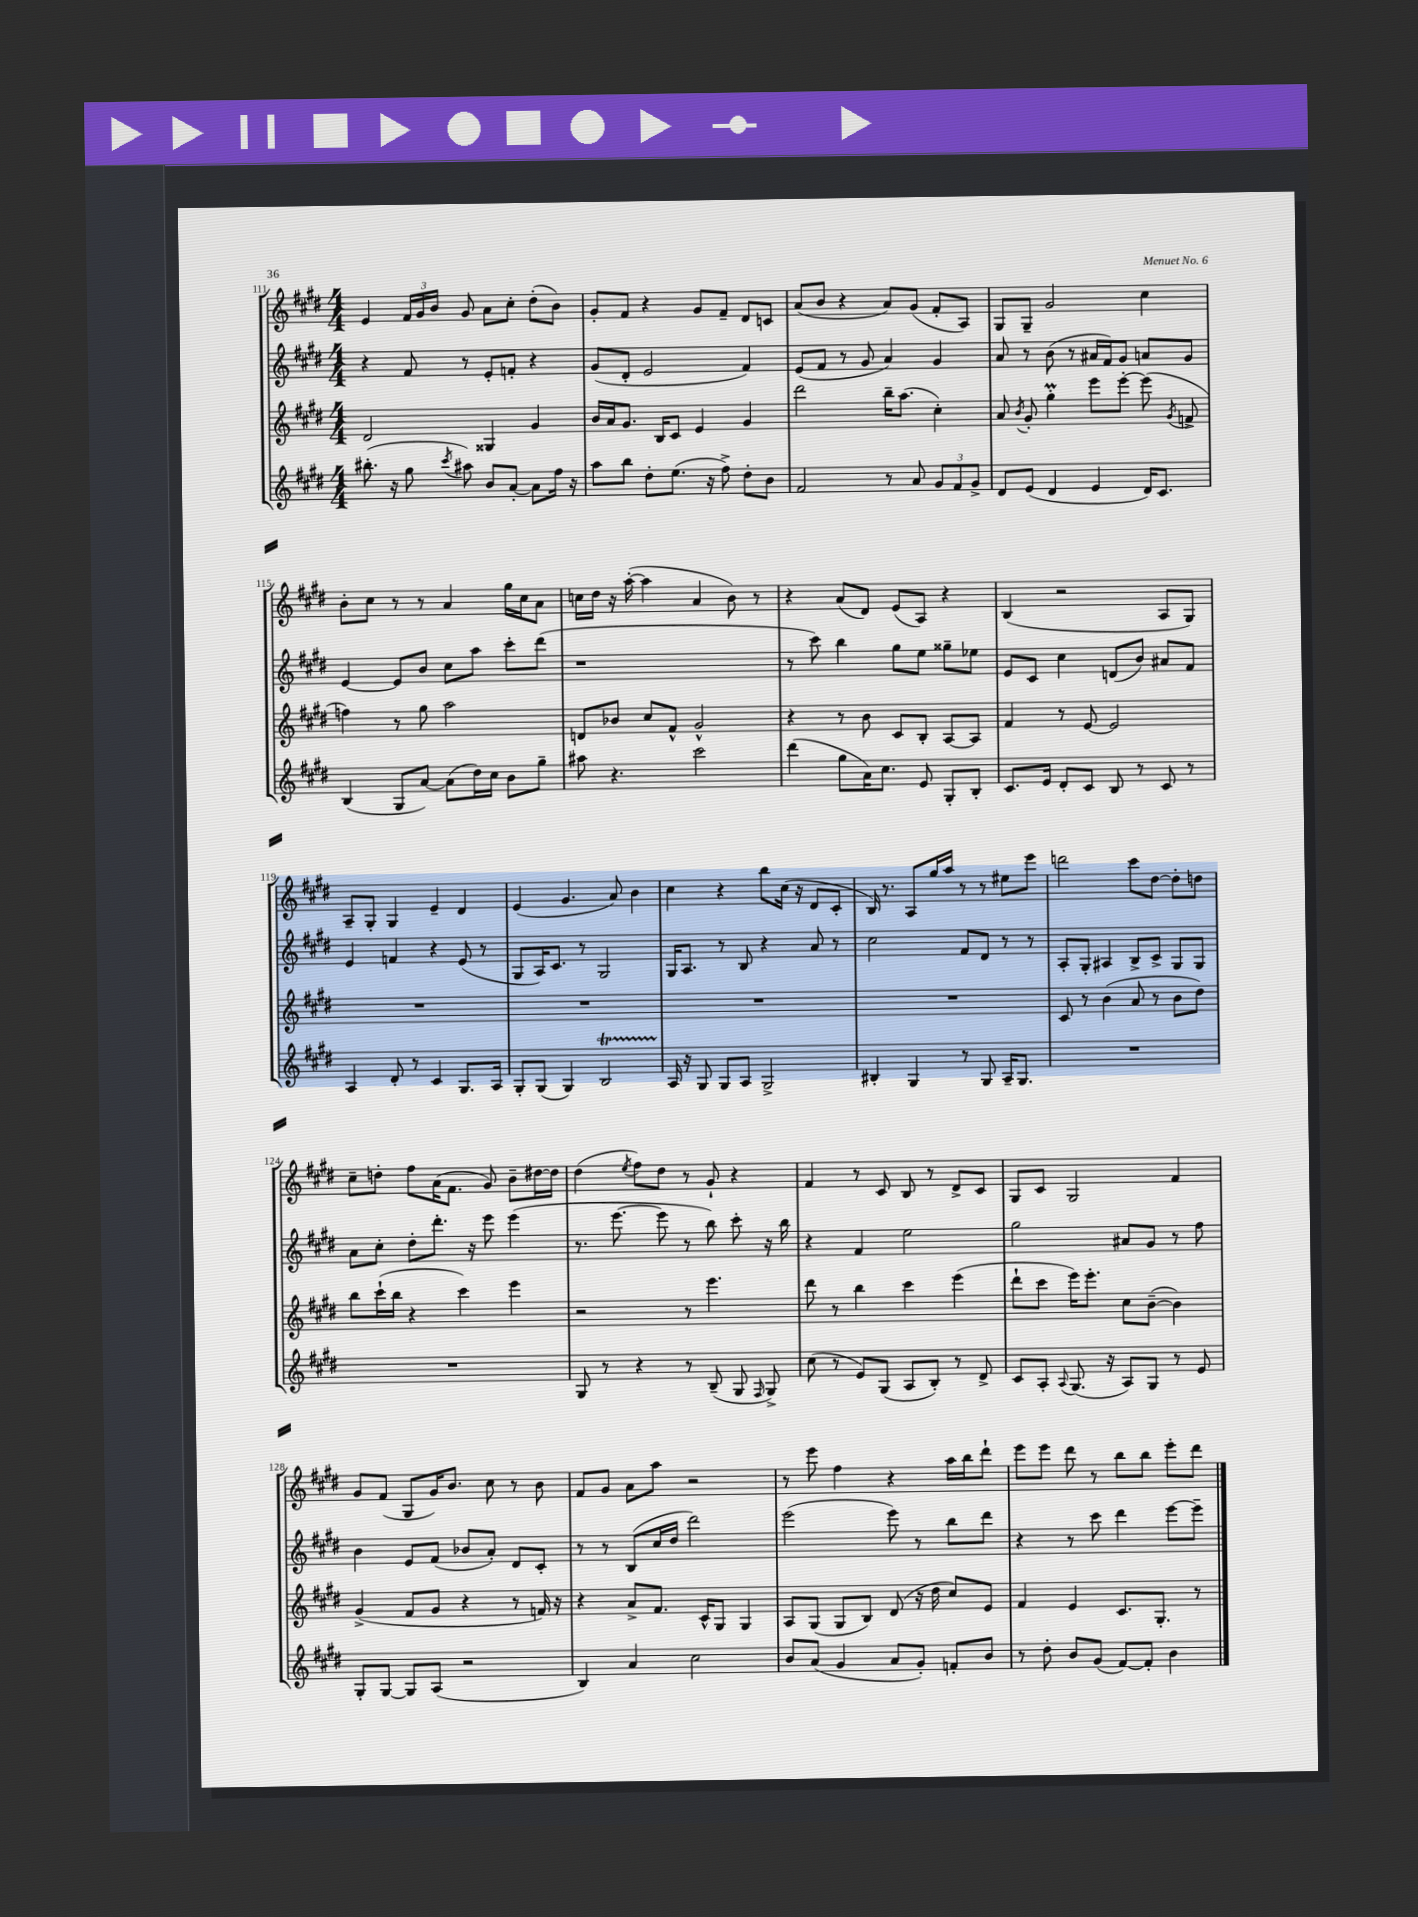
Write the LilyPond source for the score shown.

<<
\new StaffGroup <<
\new Staff = "s0" {
    \clef treble \key e \major \numericTimeSignature \time 4/4
    \autoBeamOff e'4 \tuplet 3/2 { fis'16[ gis'16 b'16] } gis'8 a'8[ cis''8]-. dis''8[-.( b'8]) |
    gis'8[-. fis'8] r4 gis'8[ fis'8]-- dis'8[ c'8] |
    a'8[( b'8] r4 a'8[) gis'8]( fis'8[-. a8]) |
    gis8[ gis8]-- gis'2 cis''4 |
    b'8[-. cis''8] r8 r8 a'4 gis''16[ cis''16 a'8] |
    c''16[ dis''16] r16 a''16~-.( a''4 a'4 b'8) r8 |
    r4 a'8[( dis'8]) e'8[( a8]) r4 |
    b4( r2 a8[ gis8]) |
    a8[-- gis8]-. gis4 e'4-- dis'4 |
    e'4( gis'4. a'8) b'4 |
    cis''4 r4 b''8[ cis''16]( r16 dis'8[ cis'8]-. |
    b16) r8. a8[ gis''16 a''16] r8 r8 eis''8[ e'''8] |
    d'''2 cis'''8[ dis''8]~ dis''8[-. d''8] |
    cis''8[-- d''8]-. fis''8[ a'16( fis'8.] gis'8) b'8[-- dis''16~ dis''16] |
    dis''4( \acciaccatura { e''8 } fis''8[) dis''8] r8 gis'8-! r4 |
    fis'4 r8 cis'8 b8 r8 dis'8[-> cis'8] |
    gis8[ cis'8] gis2 fis'4 |
    gis'8[ fis'8]( gis8[ gis'16) b'8.] cis''8 r8 b'8 |
    fis'8[ gis'8] a'8[ a''8] r2 |
    r8 e'''8 fis''4 r4 a''16[ b''16 dis'''8]-! |
    e'''8[ e'''8] dis'''8 r8 b''8[ b''8] e'''8[-. dis'''8] \bar "|." |
}
\new Staff = "s1" {
    \clef treble \key e \major \numericTimeSignature \time 4/4
    \autoBeamOff r4 fis'8 r8 e'8[-. f'8]-. r4 |
    gis'8[( dis'8]-. e'2 fis'4) |
    e'8[( fis'8] r8 gis'8 a'4) gis'4 |
    a'8 r8 b'8( r8 ais'16[ fis'16) gis'8] a'8[ gis'8] |
    e'4~ e'8[ b'8] cis''8[ a''8] cis'''8[-. dis'''8]( |
    r1 |
    r8 cis'''8) b''4 gis''8[ e''8] gisis''8[-- ees''8] |
    e'8[ cis'8] cis''4 d'8[( b'8]) ais'8[ fis'8] |
    e'4 f'4 r4 e'8( r8 |
    gis8[ a16) cis'8.] r8 gis2 |
    gis16[ a8.] r8 b8 r4 a'8 r8 |
    cis''2 fis'8[ dis'8] r8 r8 |
    a8[-. gis8]-. ais4 b8[-> cis'8]-> gis8[ gis8] |
    a'8[ cis''8]-. dis''8[-. dis'''8.]-. r16 e'''8 e'''4( |
    r8. e'''8.~ e'''8 r8 b''8) cis'''8-. r16 b''16 |
    r4 fis'4 e''2 |
    gis''2 ais'8[ gis'8] r8 fis''8 |
    b'4 e'8[ fis'8]( bes'8[ a'8]-.) dis'8[ cis'8]-. |
    r8 r8 b8[( cis''16 dis''16] dis'''2) |
    e'''2( e'''8) r8 b''8[ dis'''8] |
    r4 r8 cis'''8 dis'''4 e'''8[~ e'''8]-- \bar "|." |
}
\new Staff = "s2" {
    \clef treble \key e \major \numericTimeSignature \time 4/4
    \autoBeamOff dis'2 gisis4 gis'4 |
    b'16[ a'16 gis'8.] b16[ cis'8] e'4 gis'4 |
    dis'''2 b''16[-- a''8.]( cis''4-.) |
    a'8 \acciaccatura { b'8 } gis'8-. gis''4-.\prall e'''8[ e'''8]~-. e'''8( \acciaccatura { gis'8 } f'8-> |
    f''4) r8 gis''8 a''2 |
    d'8[ bes'8] cis''8[ fis'8]-^ gis'2-^ |
    r4 r8 b'8 cis'8[ b8]-. a8[~ a8] |
    fis'4 r8 e'8~ e'2 |
    R1 |
    R1 |
    R1 |
    R1 |
    cis'8 r8 b'4( a'8 r8 b'8[ dis''8]) |
    b''8[ cis'''16-!( b''16] r4 cis'''4) e'''4 |
    r2 r8 e'''4. |
    dis'''8 r8 b''4 cis'''4 e'''4( |
    dis'''8[-! cis'''8] e'''16[) e'''8.]-. cis''8[ b'8]~--( b'4) |
    gis'4->( fis'8[ gis'8] r4 r8 f'16) r16 |
    r4 a'8[-> fis'8.] cis'16[-^ gis8] gis4 |
    a8[ gis8]( gis8[ b8]) dis'8( r16 dis''16 cis''8[) e'8] |
    fis'4 e'4 cis'8.[ gis8.]-. r8 \bar "|." |
}
\new Staff = "s3" {
    \clef treble \key e \major \numericTimeSignature \time 4/4
    \autoBeamOff bis''8.-.( r16 gis''8 \acciaccatura { cis'''8 } ais''8) b'8[ a'8]~-. a'8[ fis''16] r16 |
    a''8[ b''8] dis''8[-. e''8.]( r16 fis''8->) dis''8[-. b'8] |
    fis'2 r8 a'8 \tuplet 3/2 { gis'8[ fis'8 gis'8]-> } |
    dis'8[ e'8]( dis'4 e'4 dis'16[) cis'8.] |
    b4( gis8[ a'8]~) a'8[( dis''16) cis''16] b'8[ gis''8]-- |
    ais''8 r4. cis'''2 |
    dis'''4( gis''8[ a'16) cis''8.] e'8 gis8[-. b8]-. |
    cis'8.[ e'16] dis'8[-. cis'8] b8 r8 cis'8 r8 |
    a4 dis'8-. r8 cis'4 gis8.[ a16] |
    gis8[-. gis8]( gis4) b2\startTrillSpan |
    a16\stopTrillSpan r16 gis8 gis8[ a8] gis2-> |
    bis4-. gis4 r8 gis8 a16[-- gis8.] |
    R1 |
    R1 |
    gis8 r8 r4 r8 b8--( gis8 \grace { fis16 } gis8->) |
    cis''8( r8 e'8[) gis8]( a8[ b8]-.) r8 dis'8-> |
    cis'8[ a8]-. \appoggiatura { a8 } gis8.( r16 a8[) gis8] r8 e'8 |
    gis8[-. gis8]~ gis8[ a8]( r2 |
    b4) a'4 cis''2 |
    b'8[ a'8]( gis'4 a'8[ gis'8]-.) f'8[-. b'8] |
    r8 dis''8-. b'8[ gis'8]( fis'8[~) fis'8]-. b'4 \bar "|." |
}
>>
>>
\layout { \context { \Score currentBarNumber = #111 } }
